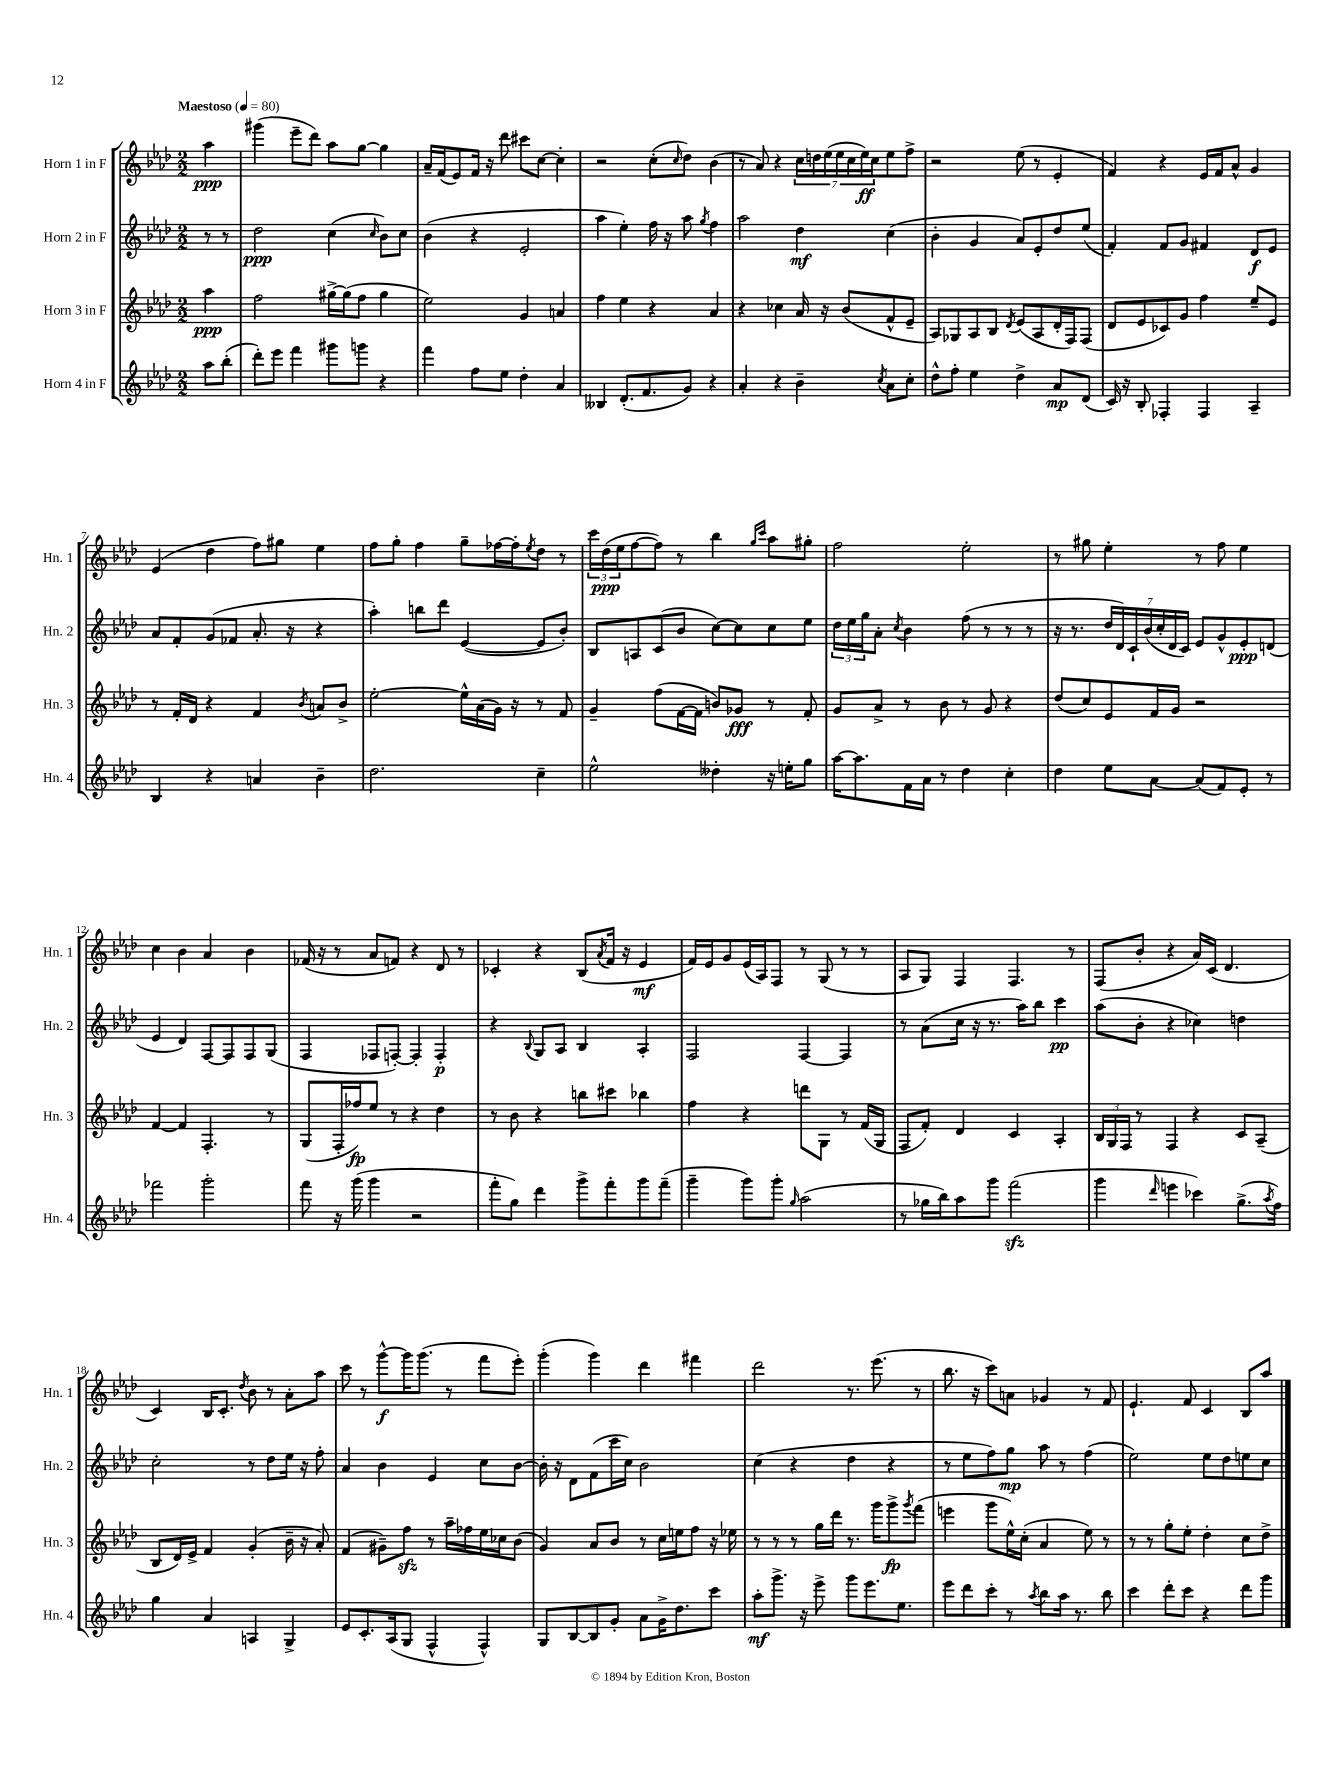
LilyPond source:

<<
\new StaffGroup <<
\new Staff = "s0" \with { instrumentName = "Horn 1 in F" shortInstrumentName = "Hn. 1" } {
    \clef treble \key aes \major \numericTimeSignature \time 2/2 \partial 4 \tempo "Maestoso" 4 = 80
    aes''4\ppp |
    gis'''4( ees'''8-- des'''8) aes''8 g''8~ g''4 |
    aes'16-- f'16( ees'8) f'16 r16 des'''8 cis'''8 c''8~ c''4-. |
    r2 c''8-.( \grace { c''16 } des''8) bes'4( |
    r8 aes'8) r4 \tuplet 7/4 { c''16 d''16 ees''16( ees''16 c''16 ees''16\ff) c''16 } ees''8 f''8-> |
    r2 ees''8( r8 ees'4-. |
    f'4) r4 ees'16 f'16 aes'8-^ g'4 |
    ees'4( des''4 f''8) gis''8 ees''4 |
    f''8 g''8-. f''4 g''8-- fes''16~ fes''16-. \acciaccatura { ees''8 } des''8 r8 |
    \tuplet 3/2 { c'''16 des''16\ppp( ees''16 } f''8~ f''8) r8 bes''4 \grace { g''16 c'''16 } aes''8 gis''8-. |
    f''2 ees''2-. |
    r8 gis''8 ees''4-. r8 f''8 ees''4 |
    c''4 bes'4 aes'4 bes'4 |
    fes'16( r16 r8 aes'8 f'8) r4 des'8 r8 |
    ces'4-. r4 bes8( \acciaccatura { aes'8 } f'16 r16 ees'4\mf |
    f'16) ees'16 g'8 ees'16( aes16) f8 r8 g8( r8 r8 |
    aes8 g8) f4 f4. r8 |
    f8( bes'8-. r4 aes'16) c'16( des'4. |
    c'4) bes16 c'8.-. \acciaccatura { des''8 } bes'8 r8 aes'8-. aes''8 |
    c'''8 r8 g'''8~-^\f g'''16 g'''8.( r8 f'''8 ees'''8-.) |
    g'''4-.( g'''4) des'''4 fis'''4 |
    des'''2 r8. ees'''8.( r8 |
    bes''8. r16 c'''8) a'8 ges'4 r8 f'8 |
    ees'4.-! f'8 c'4 bes8 aes''8 \bar "|." |
}
\new Staff = "s1" \with { instrumentName = "Horn 2 in F" shortInstrumentName = "Hn. 2" } {
    \clef treble \key aes \major \numericTimeSignature \time 2/2 \partial 4
    r8 r8 |
    des''2\ppp c''4( \grace { c''16 } bes'8) c''8 |
    bes'4( r4 ees'2-. |
    aes''4 ees''4-.) f''16 r16 aes''8 \acciaccatura { g''8 } f''4 |
    aes''2 des''4\mf c''4( |
    bes'4-. g'4 aes'8) ees'8-. des''8 ees''8( |
    f'4-.) f'8 g'8 fis'4 des'8\f ees'8 |
    aes'8 f'8-. g'8( fes'8 aes'8.-. r16 r4 |
    aes''4-.) b''8 des'''8 ees'4~( ees'8 bes'8-.) |
    bes8 a8 c'8( bes'8 c''8~) c''8 c''8 ees''8 |
    \tuplet 3/2 { des''16 ees''16 g''16 } aes'8-. \acciaccatura { c''8 } bes'4 f''8( r8 r8 r8 |
    r16 r8. \tuplet 7/4 { des''16 des'16) c'16-! bes'16( c''16-. des'16 c'16) } ees'8 g'8-^ ees'8-.\ppp d'8( |
    ees'4 des'4) f8~ f8 f8 g8( |
    f4 fes8 f8~-.) f4-. f4-.\p |
    r4 \appoggiatura { bes8 } g8 aes8 bes4 aes4-. |
    f2 f4~ f4 |
    r8 aes'8( c''16 r16 r8. aes''16) bes''8 c'''4\pp |
    aes''8( bes'8-. r4 ces''4) d''4 |
    c''2-. r8 des''8 ees''16 r16 f''8-. |
    aes'4 bes'4 ees'4 c''8 bes'8~ |
    bes'16-. r16 des'8 f'8( c'''16 c''16) bes'2 |
    c''4( r4 des''4 r4 |
    r8 ees''8 f''8) g''8\mp aes''8 r8 f''4( |
    ees''2) ees''8 des''8 e''8 c''8 \bar "|." |
}
\new Staff = "s2" \with { instrumentName = "Horn 3 in F" shortInstrumentName = "Hn. 3" } {
    \clef treble \key aes \major \numericTimeSignature \time 2/2 \partial 4
    aes''4\ppp |
    f''2 gis''16~-> gis''16( f''8 gis''4 |
    ees''2) g'4 a'4 |
    f''4 ees''4 r4 aes'4 |
    r4 ces''4 aes'16 r16 bes'8( f'8-^ ees'8-- |
    aes8) ges8 aes8 bes8 \acciaccatura { des'8 } ees'8( aes8 des'16-. f16) f8( |
    des'8 ees'8 ces'8) g'8 f''4 ees''8-- ees'8 |
    r8 f'16-. des'16 r4 f'4 \acciaccatura { bes'8 } a'8 bes'8-> |
    ees''2~-. ees''16-^ aes'16( g'16) r16 r8 f'8 |
    g'4-- f''8( f'16~ f'16 b'8) ges'8\fff r8 f'8-. |
    g'8 aes'8-> r8 bes'8 r8 g'8 r4 |
    des''8( c''8) ees'8 f'16 g'16 r2 |
    f'4~ f'4 f4.-. r8 |
    g8( f16-. fes''16\fp) ees''8 r8 r4 des''4 |
    r8 bes'8 r4 b''8 cis'''8 bes''4 |
    f''4 r4 d'''8 g8 r8 f'16( g16 |
    f8 f'8-.) des'4 c'4 aes4-. |
    \tuplet 3/2 { bes16 g16 f16 } r8 f4 r4 c'8 aes8--( |
    bes8 des'16) ees'16-> f'4 g'4-.( bes'16-- r16 aes'8-.) |
    f'4( gis'8--) f''8\sfz r8 aes''16-- fes''16 ees''16 ces''16 bes'8( |
    g'4) aes'8 bes'8 r8 c''16 e''16 f''8 r16 ees''16 |
    r8 r8 r8 g''16 des'''16 r8. g'''16 g'''8->\fp \acciaccatura { g'''8 } f'''8( |
    e'''4 g'''8 ees''16-^) c''16-.( aes'4 ees''8) r8 |
    r8 r8 g''8-. ees''8-. des''4-. c''8 des''8-> \bar "|." |
}
\new Staff = "s3" \with { instrumentName = "Horn 4 in F" shortInstrumentName = "Hn. 4" } {
    \clef treble \key aes \major \numericTimeSignature \time 2/2 \partial 4
    aes''8 bes''8-.( |
    des'''8-.) ees'''8 f'''4 gis'''8 g'''8 r4 |
    f'''4 f''8 ees''8 des''4-. aes'4 |
    beses4 des'8.-.( f'8. g'8) r4 |
    aes'4-. r4 bes'4-- \acciaccatura { c''8 } aes'8 c''8-. |
    des''8-^ f''8-. ees''4 des''4-> aes'8\mp des'8( |
    c'16) r16 bes8-. fes4-. fes4 aes4-- |
    bes4 r4 a'4 bes'4-- |
    des''2. c''4-- |
    ees''2-^ deses''4-. r16 e''16-. g''8 |
    aes''16~ aes''8. f'16 aes'16 r8 des''4 c''4-. |
    des''4 ees''8 aes'8~ aes'8( f'8) ees'8-. r8 |
    fes'''2 g'''2-. |
    f'''8 r16 g'''16( g'''4 r2 |
    f'''8-. g''8) des'''4 g'''8-> f'''8-. g'''8 f'''8--( |
    g'''4-- g'''8) g'''8-. \grace { g''16 } aes''2( |
    r8 ges''16 bes''16) aes''8 g'''8 f'''2\sfz( |
    g'''4 \grace { des'''16 } e'''4 ces'''4) g''8.->( \acciaccatura { aes''8 } f''16) |
    g''4 aes'4 a4 g4-> |
    ees'8 c'8.-. aes16( g8 f4-^ f4-^) |
    g8 bes8~ bes8 g'8-. aes'8 g'16-> des''8. c'''8 |
    aes''8-.\mf g'''8.-> r16 ees'''8-> g'''8 ees'''8. ees''8. |
    ees'''8 des'''8 c'''8-. r8 \acciaccatura { aes''8 } bes''8 aes''16 r8. bes''8 |
    c'''4 des'''8-. c'''8 r4 des'''8 g'''8 \bar "|." |
}
>>
>>
